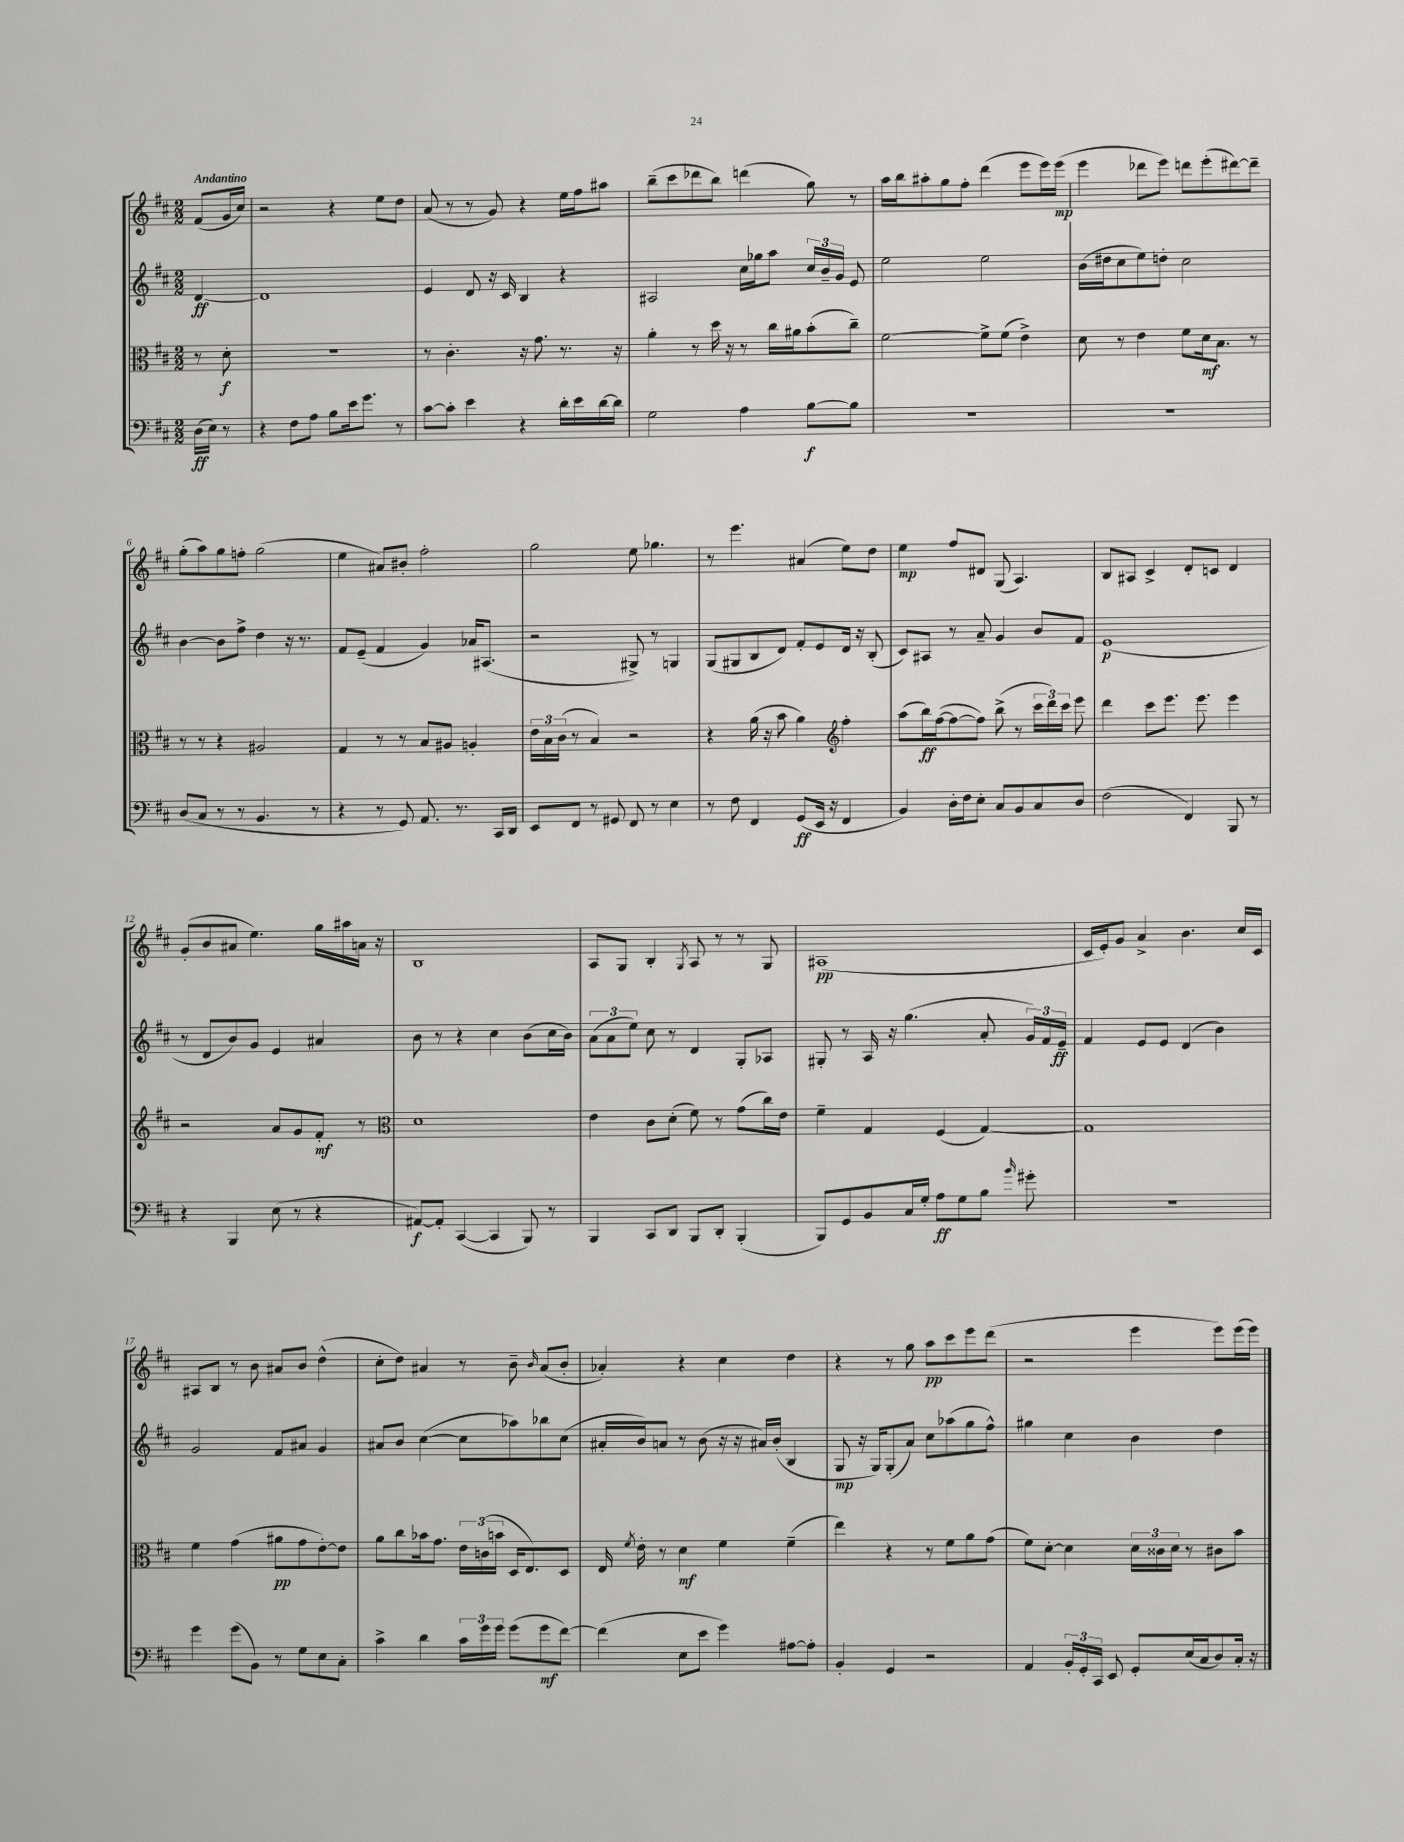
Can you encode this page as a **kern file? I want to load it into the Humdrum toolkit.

**kern	**kern	**kern	**kern
*staff4	*staff3	*staff2	*staff1
*clefF4	*clefC3	*clefG2	*clefG2
*k[f#c#]	*k[f#c#]	*k[f#c#]	*k[f#c#]
*M2/2	*M2/2	*M2/2	*M2/2
(16D	8r	[4d	(8f#
16E)	.	.	.
8r	8d'	.	16g
.	.	.	16cc#)
=	=	=	=
4r	1r	1d]	2r
8F#	.	.	.
8A	.	.	.
8B	.	.	4r
16e	.	.	.
8.g	.	.	.
.	.	.	8ee
8r	.	.	8dd
=	=	=	=
[8c#	8r	4e	(8a
8c#']	4.c#'	.	8r
4e	.	8d	8r
.	.	16r	8g)
.	.	16c#	.
4r	16r	4B	4r
.	8.g	.	.
16d'	8.r	4r	16ee
16e	.	.	16ff#
[16d	.	.	8aa#
16d]	16r	.	.
=	=	=	=
2G	4a'	2A#	(8bb~
.	.	.	8ccc#
.	8r	.	8ddd-
.	16dd	.	8bb)
.	16r	.	.
4A	8r	16cc#	(4ddd
.	.	16gg-	.
.	16cc#	8aa	.
.	16a#	.	.
[8B	(8b'	24cc#	8gg)
.	.	24b~	.
.	.	24g	.
8B]	8cc#~)	8e	8r
=	=	=	=
1r	[2f#	2ee	16aa
.	.	.	16bb
.	.	.	8aa#'
.	.	.	8gg
.	.	.	8ff#'
.	8f#^]	2ee	(4ddd
.	(8f#	.	.
.	4e^)	.	8eee
.	.	.	16eee)
.	.	.	(16eee
=	=	=	=
1r	8d	(16b	4eee
.	.	16dd#	.
.	8r	8cc#	.
.	4e	8ee)	8ddd-
.	.	8dd'	8eee)
.	8f#	2cc#	8ddd
.	16d	.	(8eee'
.	8.B	.	.
.	.	.	[8ddd#)
.	8r	.	8ddd#~]
=	=	=	=
(8D	8r	[4b	(8gg'
8C#	8r	.	8aa)
8r	4r	8b]	8gg
8r	.	8ff#^	8ff'
4.BB	2A#	4dd	(2gg
.	.	16r	.
.	.	8.r	.
8r	.	.	.
=	=	=	=
4r	4G	8f#	4ee
.	.	(8e~	.
8r	8r	4f#	8a#)
8GG)	8r	.	8b#'
8.AA	8B	4g)	2ff#'
.	8A#	.	.
8.r	.	.	.
.	4A'	16a-	.
.	.	(8.A#	.
16CC#	.	.	.
16DD	.	.	.
=	=	=	=
8EE	24e	2r	2gg
.	24B	.	.
.	(24c#	.	.
8FF#	8r	.	.
8r	4B)	.	.
8GG#	.	.	.
8FF#	2r	8G#^)	8ee
8r	.	8r	4.gg-
4E	.	4G	.
=	=	=	=
8r	4r	(8G	8r
8F#	.	8G#	4.eee
4FF#	(16a	8B	.
.	16r	.	.
.	8b	8d)	.
(8GG	4a)	8f#'	(4a#
16EE	.	8e	.
16r	.	.	.
*	*clefG2	*	*
4FF#	4ff#'	16d	8ee)
.	.	16r	.
.	.	(8B'	8dd
=	=	=	=
4BB)	(8aa	8c#)	4ee
.	16bb)	8A#	.
.	([16ff#	.	.
16D'	8ff#_	8r	8ff#
16F#	.	.	.
8E'	8ff#])	8a~	8d#
8C#	(8bb^	4g	(8G
8BB	8r	.	4.A)
8C#	24ccc#	8b	.
.	24ddd)	.	.
.	24ccc#	.	.
8D	8eee	8f#	.
=	=	=	=
(2F#	4ddd	(1e	8B
.	.	.	8A#
.	8ccc#	.	4c#^
.	8.eee	.	.
4FF#)	.	.	8d'
.	8.eee	.	.
.	.	.	8c
8BBB	4eee	.	4d
8r	.	.	.
=	=	=	=
4r	2r	8r	(8g'
.	.	8d	8b
4BBB	.	8b)	8a#
.	.	8g	4.ee)
(8E	8a	4e	.
8r	8g	.	.
4r	8f#'	4a#	16gg
.	.	.	16aa#
.	8r	.	16a
.	.	.	16r
=	=	=	=
*	*clefC3	*	*
[8AA#)	1d	8b	1B
8AA#']	.	8r	.
([4CC#	.	4r	.
4CC#]	.	4cc#	.
8BBB)	.	(8b	.
8r	.	16cc#	.
.	.	16b)	.
=	=	=	=
4BBB	4e	(12a	8A
.	.	12a	.
.	.	.	8G
.	.	12ee)	.
8CC#	8c#	8cc#	4B'
8DD	(8d'	8r	.
.	.	.	8qG
8BBB	8f#)	4d	8A
8DD'	8r	.	8r
(4BBB'	(8g	8G'	8r
.	16cc#)	8A-	8G
.	16e	.	.
=	=	=	=
8BBB)	4f#~	8G#'	(1A#
8GG	.	8r	.
8BB	4G	16A	.
.	.	16r	.
16C#	.	(4.gg	.
16G'	.	.	.
8A	(4F#	.	.
8G	.	.	.
8B	[4G)	8a'	.
16qqb	.	.	.
8g#'	.	24g)	.
.	.	24f#	.
.	.	24e~	.
=	=	=	=
1r	1G]	4f#	16c#
.	.	.	16e')
.	.	.	8g
.	.	8e	4a^
.	.	8e	.
.	.	(4d	4.b
.	.	4b)	.
.	.	.	16cc#
.	.	.	16c#
=	=	=	=
4g	4f#	2g	8A#
.	.	.	8B
(8g	(4g	.	8r
8BB)	.	.	8b
8r	8a#	8f#	8a#
8G	8g	8a#	8b
8E	[8e')	4g	(4dd^^
8C#'	8e]	.	.
=	=	=	=
4c#^	8a	8a#	8cc#'
.	8cc#	8b	8dd)
4d	16b-	([4cc#	4a#
.	8.g	.	.
24c#	24e	8cc#]	8r
24g	(24c	.	.
24g	24b	.	.
(8g	16D	8aa-)	8b~
.	8.E)	.	.
.	.	.	16qqb
8g	.	8bb-	(8a#
[8f#)	8D	(8cc#	8b'
=	=	=	=
(4f#]	16E	16a#'	4a-')
.	8qf#	.	.
.	16e'	16b)	.
.	8r	8a	.
8E	4d	8r	4r
8e	.	(8b	.
4g)	4f#	16r	4cc#
.	.	16r	.
.	.	16a#)	.
.	.	(16b'	.
[8A#	(4f#~	4B	4dd
8A#']	.	.	.
=	=	=	=
4BB'	4ee)	8G	4r
.	.	16r	.
.	.	16G)	.
4GG	4r	(8G'	8r
.	.	8a)	8gg
2r	8r	8cc#	8aa
.	8f#	(8aa-	8ccc#
.	8a	8gg	8eee
.	(8g	8ff#^^)	(8ddd
=	=	=	=
4AA	8f#)	4gg#	2r
.	[8d'	.	.
24BB'	4d]	4cc#	.
24GG'	.	.	.
24CC#	.	.	.
8EE	.	.	.
8GG'	24d	4b	4eee
.	24c##	.	.
.	24d	.	.
(16E	8r	.	.
16C#	.	.	.
8D)	8c#	4dd	8eee)
16C#'	8b	.	(16eee
16r	.	.	16eee)
==	==	==	==
*-	*-	*-	*-
